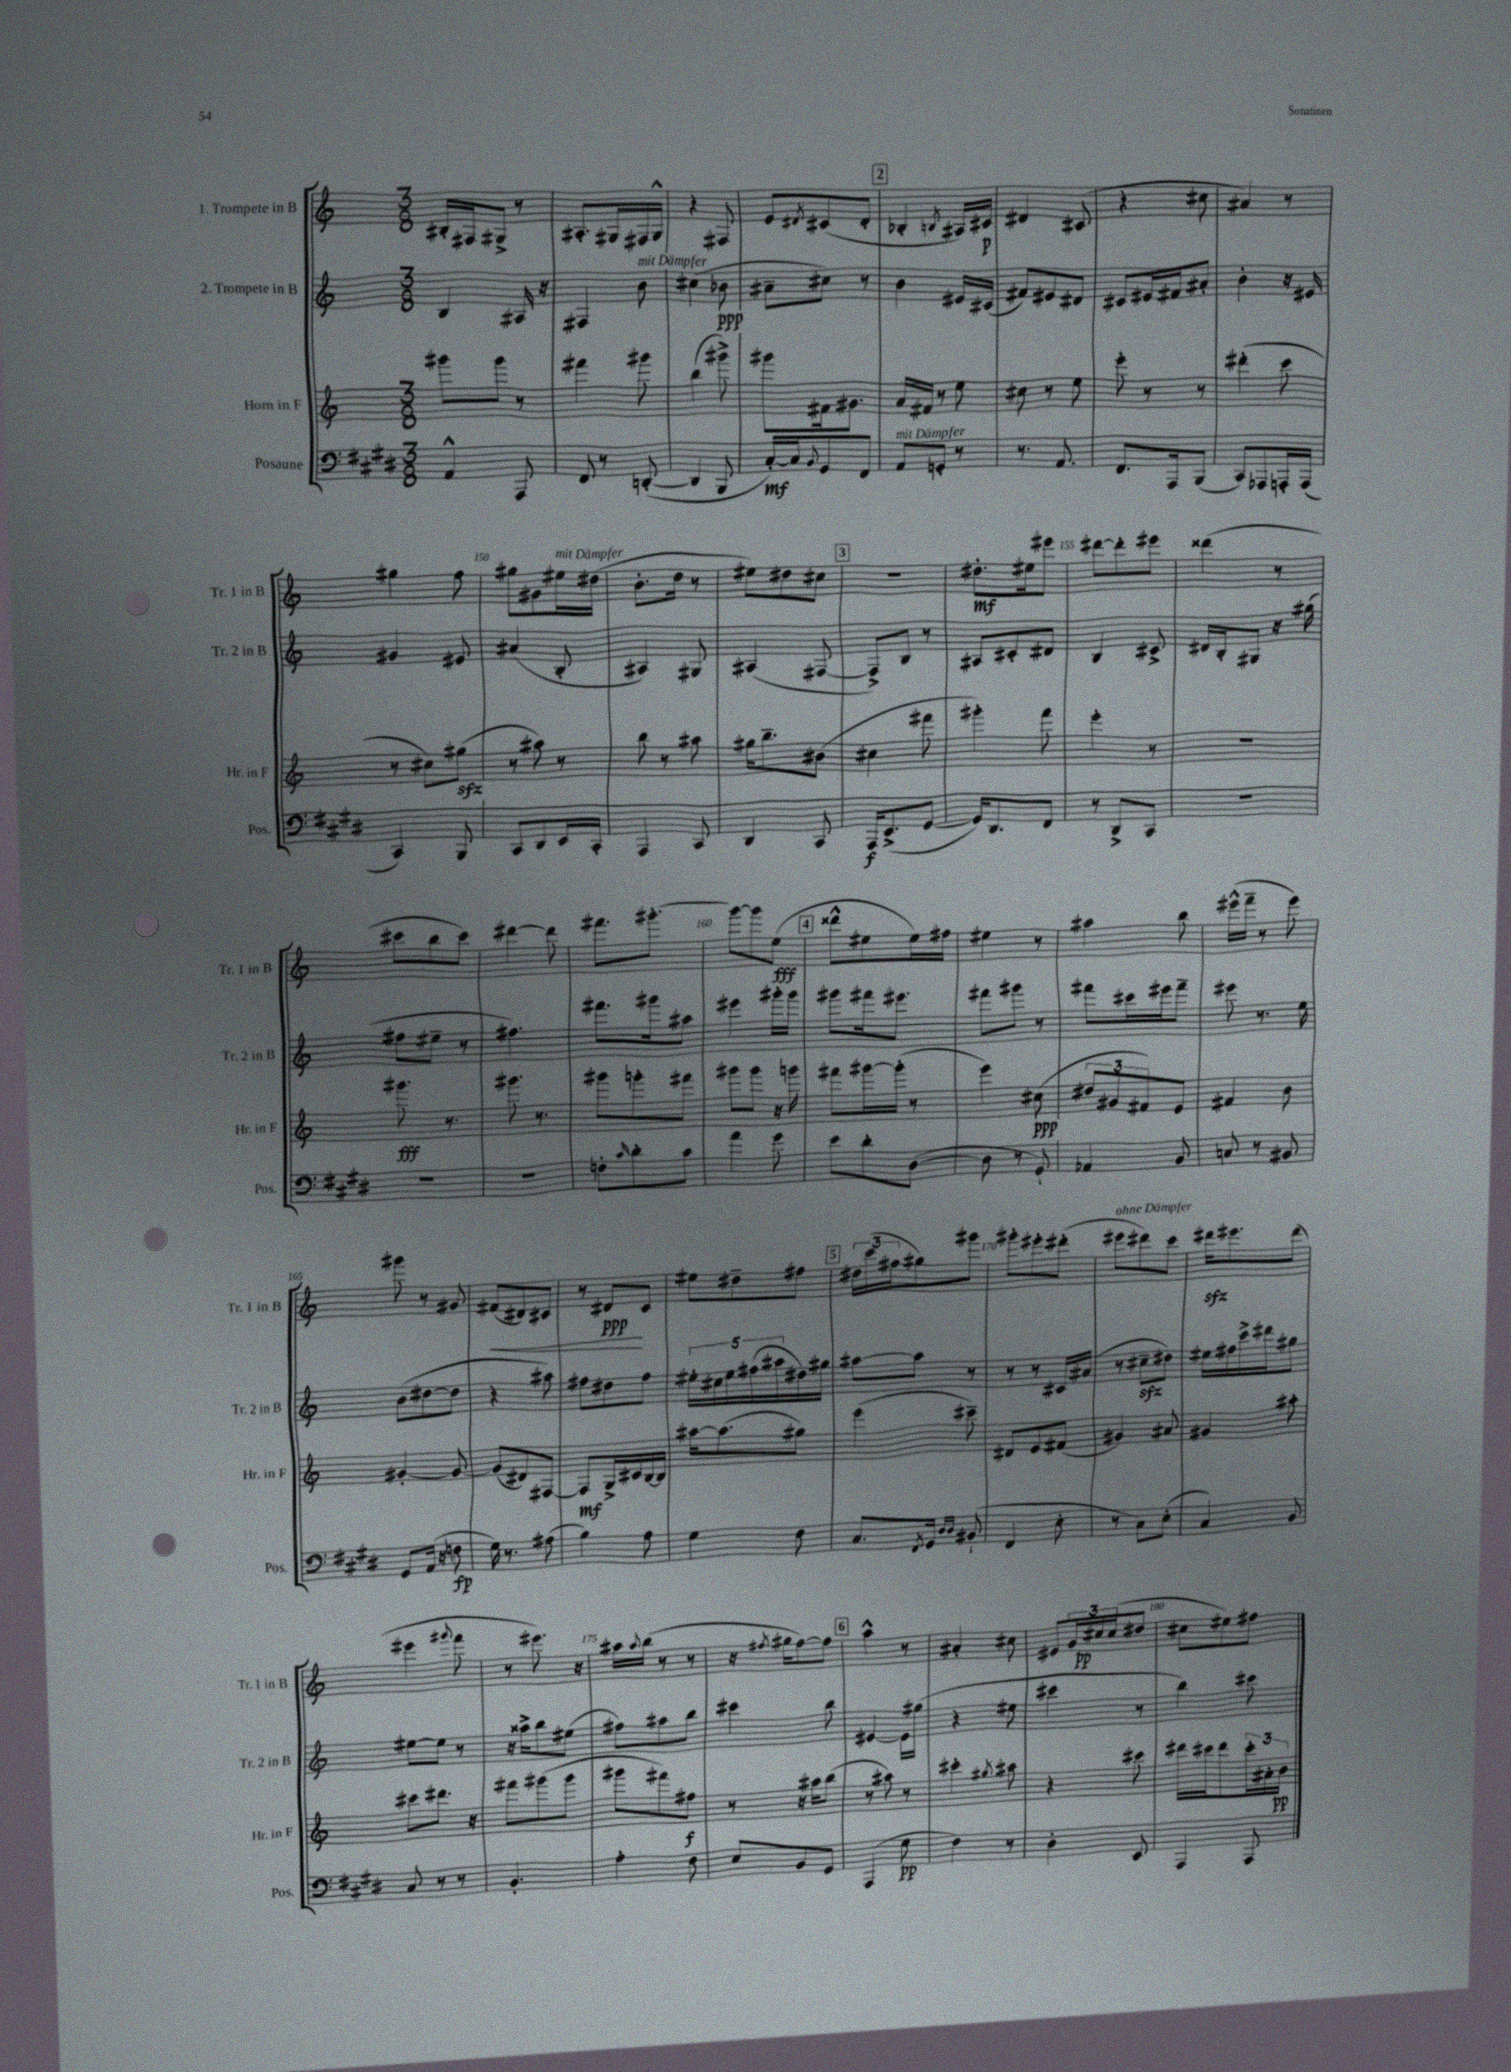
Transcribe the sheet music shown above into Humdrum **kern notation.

**kern	**kern	**kern	**kern
*staff4	*staff3	*staff2	*staff1
*clefF4	*clefG2	*clefG2	*clefG2
*k[f#c#g#d#]	*k[]	*k[]	*k[]
*M3/8	*M3/8	*M3/8	*M3/8
4AA^^/	8ggg#\L	4B/	16B#'/LL
.	.	.	16F#/J
.	8ggg#\J	.	8G#^/J
8AAA/	8r	16A#/	8r
.	.	16r	.
=	=	=	=
8FF#/	4fff#\	4F#/	8.A#'/L
8r	.	.	.
.	.	.	16G#/L
([8DD'/	8ggg#\	8b\	16F#/
.	.	.	16G#^^/JJ
=	=	=	=
4DD/]	(4bb\	(4cc#\	4r
8BBB/	8ggg#^\)	8b-\	8F#/
=	=	=	=
[16C#'/LL)	8ggg#\L	8a#~\L	8e/L
16C#/]J	.	.	.
8qqBB/	.	.	8qd#/
8GG#/	16f#\k	8cc#\J)	(8c#/
.	8.g#\J	.	.
8FF#/J	.	8r	8d#'/J
=	=	=	=
8AA/L	16a/LL	4b\	4B-'/
.	16f#/JJ	.	.
8GG'/J	8r	.	.
.	.	.	8qB/
8r	8ee\	16e#/LL	16A#/LL)
.	.	(16c#/JJ	16c#/JJ
=	=	=	=
8.r	8cc#\	8f#/L)	4d#/
.	8r	8e#/	.
8.AA/	.	.	.
.	8ee\	8d#/J	(8c#/
=	=	=	=
8.FF#/L	8eee'\	8c#/L	4r
.	8r	16e#/L	.
16AAA/k	.	16f#/J	.
(8BBB/J	8r	8a#'/J	8cc#\
=	=	=	=
8CC#/L)	(4ddd#'\	4b'\	4a#/)
8AAA-/	.	.	.
16AAA'/L	8ccc\	16r	8r
(16AAA/JJ	.	16e#/	.
=	=	=	=
4CC#/)	8r	4g#/	4gg#\
.	8cc#\L)	.	.
8BBB/	(8gg#\J	8e#/	8ff\
=	=	=	=
8CC#/L	8r	(4a#/	8gg#\L
8DD#/	8aa#\)	.	8g#\
16EE/L	8r	8B'/	16ee#\L
16CC#'/JJ	.	.	(16dd#\JJ
=	=	=	=
4AAA/	8bb\	4A#/)	8.b'\L
.	8r	.	.
.	.	.	16dd\Jk
8CC#/	8aa#\	8G#/	8r
=	=	=	=
4DD#/	16gg#\LK	(4A#/	8ee#\L)
.	8.bb~\	.	.
.	.	.	8dd#\
8CC#/	(8b#\J	[8F#/	8cc#\J
=	=	=	=
16AAA/LK	4cc#\	8F#^/]L)	4.r
(8.EE^/	.	.	.
.	.	8B/J	.
[8GG#/J	8fff#\	8r	.
=	=	=	=
16GG#/]LK)	4ggg#'\)	8A#/L	8.dd#'\L
8.DD#/	.	.	.
.	.	8c#'/	.
.	.	.	16ee#\k
8FF#/J	8fff\	8d#/J	8eee#\J
=	=	=	=
8r	4eee'\	4B/	[8ddd#\L
8DD#^/L	.	.	8ddd#'\]
8CC#/J	8r	8c#^/	8eee#\J
=	=	=	=
4.r	4.r	16d#/LL	(4ddd##\
.	.	16B'/J	.
.	.	8G#/J	.
.	.	16r	8r
.	.	(16gg#\	.
=	=	=	=
4.r	8.ggg#\	8ff#\L	8ccc#\L
.	.	8ee#~\J	8bb\
.	8.r	.	.
.	.	8r	8ccc#\J)
=	=	=	=
4.r	8.ggg#\	4.ff#\)	[4ddd#\
.	8.r	.	.
.	.	.	8ddd#\]
=	=	=	=
8F'\L	8ggg#\L	8.fff#\L	8.fff#\L
16qqc#/	.	.	.
8d#'\	8ggg'\	.	.
.	.	16ggg#\k	[8.ggg#'\J
8c#\J	8fff#\J	8aa#\J	.
=	=	=	=
4a\	8ggg#\L	4eee#\	8ggg#\_L
.	8ggg#\J	.	8ggg#\]
8g#\	16r	16ggg#'\LL	(8ee\J
.	16ggg\	16ggg#\JJ	.
=	=	=	=
8e\L	8fff#\L	8ggg#\L	8ddd##^^\L
8d#'\	[16ggg#\L	16fff#\k	8ee#\
.	(16ggg#'\]JJ	8.eee#\J	.
([8D#\J	8r	.	16ee#\L)
.	.	.	16ff#\JJ
=	=	=	=
8D#\]	4eee\)	8fff#\L	4ee#\
8r	.	8ggg#\J	.
8GG#`/)	(8cc#\	8r	8r
=	=	=	=
4AA-/	12dd#/L	8fff#\L	4aa#\
.	12g#/	.	.
.	.	16ccc#\L	.
.	12f#/)	.	.
.	.	16eee#\J	.
8BB/	8e/J	8fff#~\J	8bb\
=	=	=	=
8C/	4f#/	8eee#\	(16eee#^^\LL
.	.	.	16fff~\JJ
8r	.	8.r	8r
8BB#/	8b\	.	8eee#\)
.	.	16ee\	.
=	=	=	=
8GG#/L	[4g#'/	(8b\L	8ggg#\
(16AA/Jk	.	[8dd#\	8r
16r	.	.	.
8F\	8g#/_	8dd#\]J	8g#/
=	=	=	=
16G#\)	(8g#/]L	4r	(8f#/L
8.r	.	.	.
.	8d#/)	.	8d#/)
(8A#\	[8F#/J	8aa#\)	8c#/J
=	=	=	=
4B\)	8F#/]L	8ff#\L	8r
.	16G^/L	8dd#\	8d#/L
.	16c#/	.	.
8A\	[16B/	8ff#\J	8c/J
.	16B/]JJ	.	.
=	=	=	=
4G#\	[16aa#\LK	20ee#'\LL	8ee#\L
.	.	20cc#\	.
.	(8.aa#\]	.	.
.	.	20ee#\	.
.	.	.	8dd#~\
.	.	(20ff#\	.
.	.	20aa#\	.
8F#\	8gg#\J)	16dd#\)	8ff#\J
.	.	16gg#\JJ	.
=	=	=	=
8.C#/L	(4eee\	[8aa#\L	24dd#\LL
.	.	.	(24ccc\
.	.	.	24ff#\J
.	.	8aa#\]J	8gg#\)
8qFF#/	.	.	.
16GG#/Jk	.	.	.
16qqD#/LL	.	.	.
16qqD#/JJ	.	.	.
(8BB#`/	8ccc#~\)	8r	8ggg#\J
=	=	=	=
4FF#/	8d#/L	8r	8ggg#'\L
.	8e/	8r	8eee#'\
8E'\	(8f#/J	16c#/LL	(8ddd#'\J
.	.	(16a#/JJ	.
=	=	=	=
8r	4g#/)	8r	8eee#\L
8C#\L)	.	8cc#~\L	8ddd#\)
(8E'\J	8a#/	8dd#\J)	8ccc\J
=	=	=	=
4C#/)	4g#/	16ee#\LL	16ddd#\LK
.	.	16ff#\	8.eee#\
.	.	16ccc^\	.
.	.	16ddd#\J	.
8BB/	8aa#'\	8gg#\J	(8ddd#\J
=	=	=	=
8C#/	8ccc#\L	[8ee#\L	4eee#\
8r	8.ddd#\J	8ee#\]J	.
.	.	.	8qqggg#/
8r	.	8r	8fff\
.	16r	.	.
=	=	=	=
4.BB'/	8fff#\L	16r	8r
.	.	16aa##^\LK	.
.	(8ggg#\	8bb\	8.eee#\)
.	8ggg#\J	(8ee#\J	.
.	.	.	16r
=	=	=	=
4A'\	8ggg#\L	8ff#\L)	16aa#\LL
.	.	.	8qqaa#/
.	.	.	(16bb\JJ
.	8fff#\)	8aa#\	8r
8F#\	8ff#\J	8bb\J	8r
=	=	=	=
8E/L	8r	4ccc#\	16r
.	.	.	8qff#/
.	.	.	16gg#\LK
8BB/	16r	.	[8ff#\)
.	16aa#\LK	.	.
8GG#/J	(8bb\J	8bb\	8ff#\]J
=	=	=	=
(4AAA/	8r	[4e#/	4aa^^\
.	8aa#\)	.	.
8G#\	8r	16e#\]LL	8r
.	.	(16gg#\JJ	.
=	=	=	=
4F#\)	4ccc#'\	4r	4a#'/
.	8qgg#/	.	.
8r	8aa#\	8ee#\	8cc#\
=	=	=	=
4D#'\	4r	4ccc#\	8e#/L
.	.	.	24g/L
.	.	.	24cc#/
.	.	.	(24cc#/J
8EE/	8ccc#\	8r	8dd#/J
=	=	=	=
4AAA/	16ddd#\LL	4bb\)	8cc#\L
.	16ccc#\J	.	.
.	8ddd#\	.	8ee#\)
8AAA/	24ccc#'\L	8ccc#\	8ff#\J
.	24a#'\	.	.
.	24b\JJ	.	.
==	==	==	==
*-	*-	*-	*-
